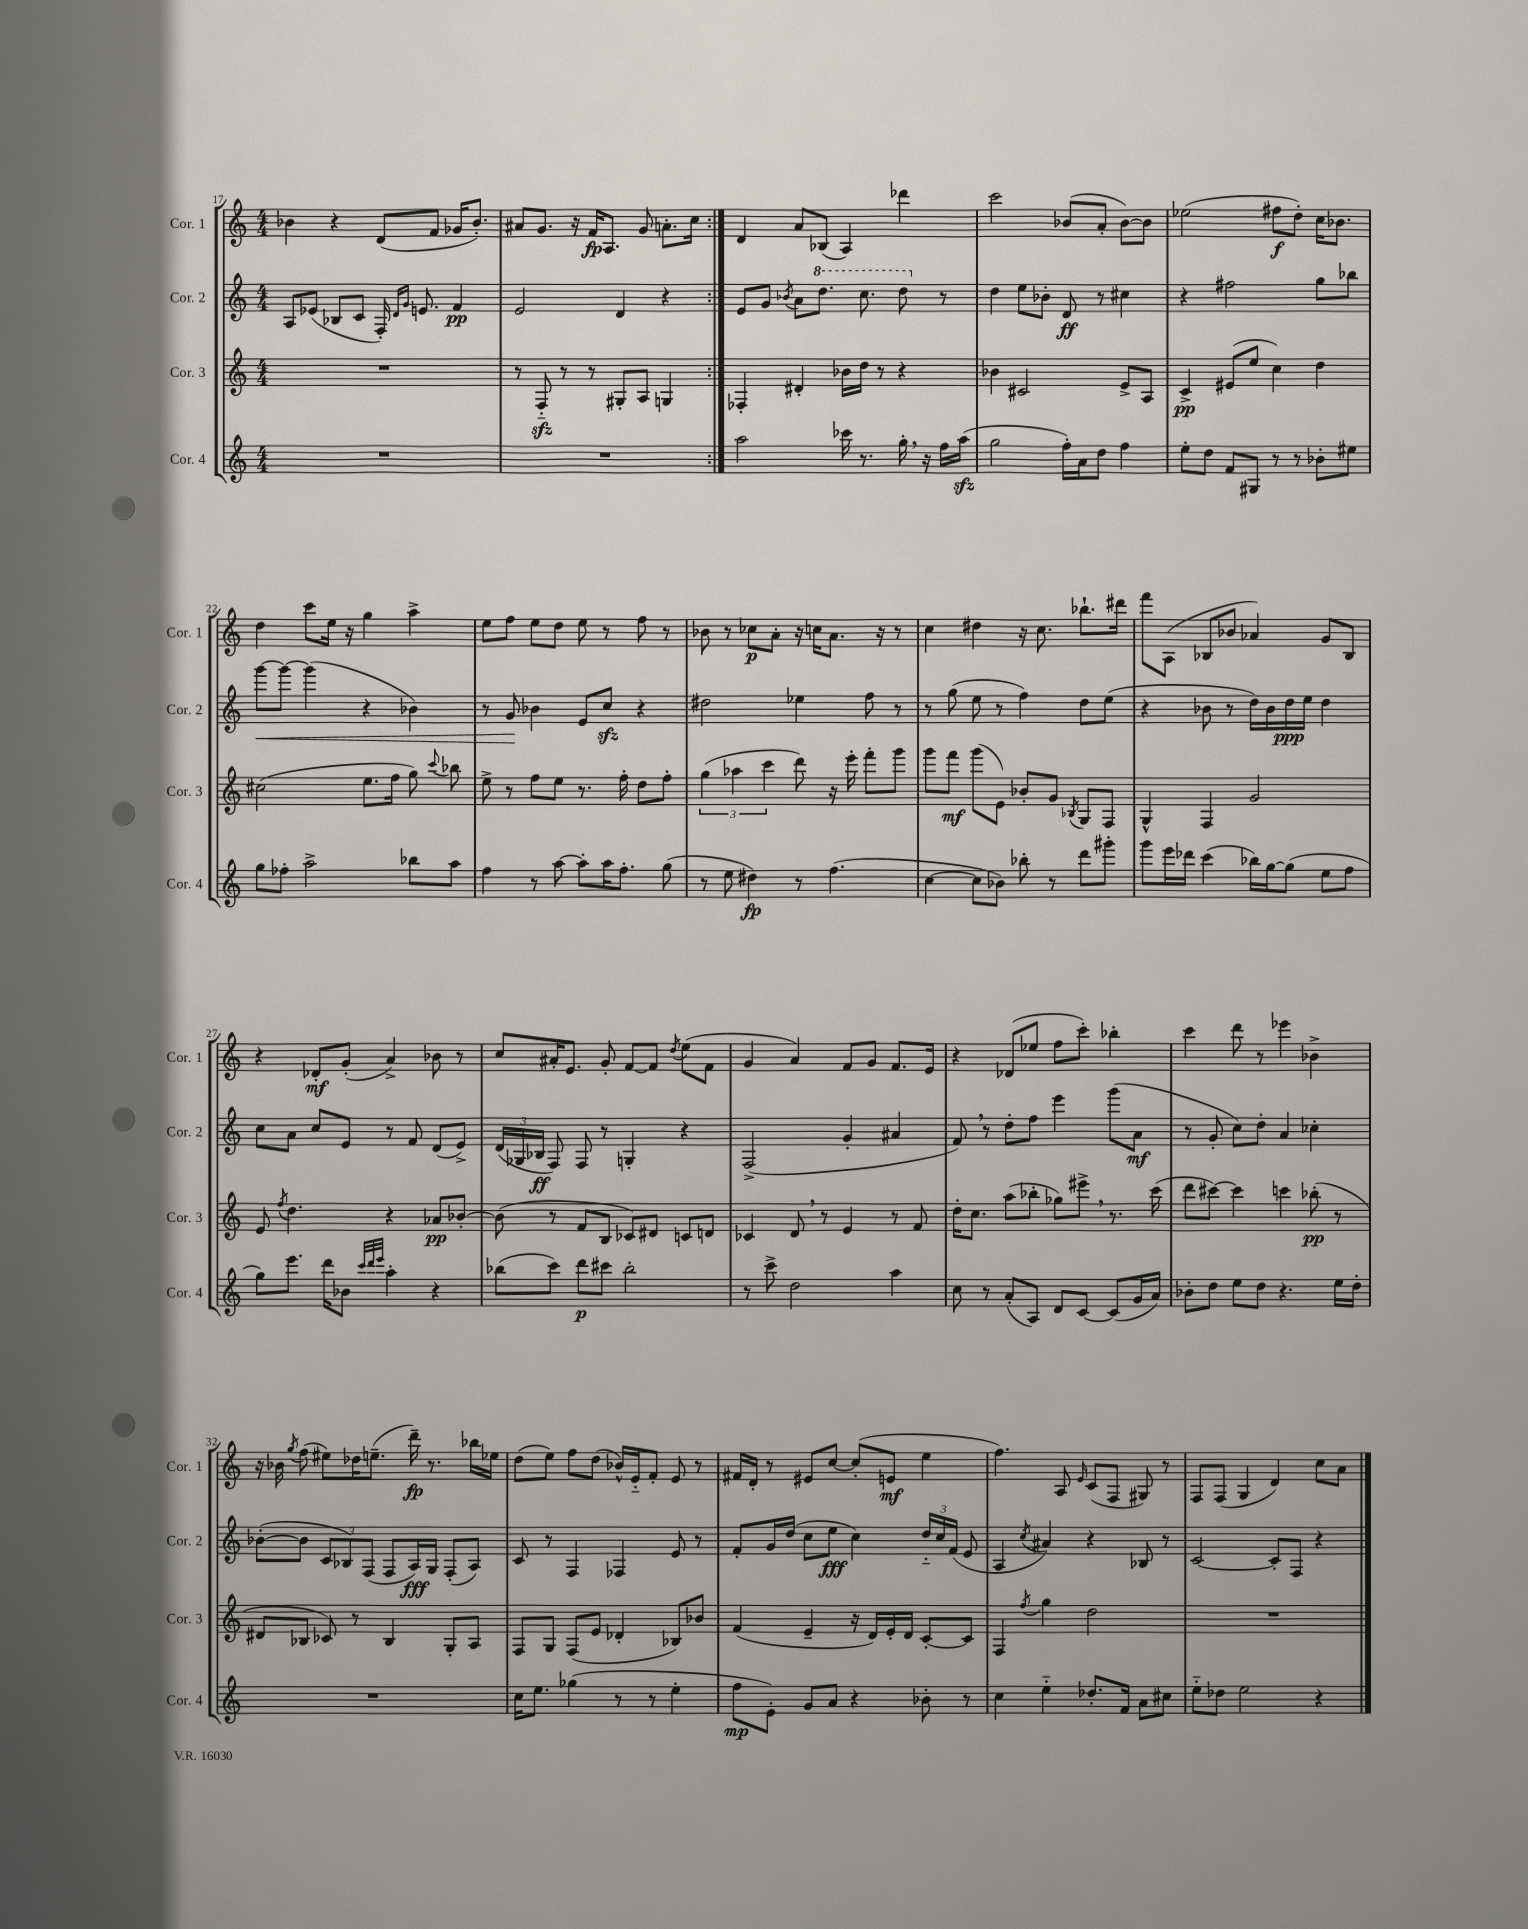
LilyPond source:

<<
\new StaffGroup <<
\new Staff = "s0" \with { instrumentName = "Cor. 1" shortInstrumentName = "Cor. 1" } {
    \clef treble \key c \major \numericTimeSignature \time 4/4
    \autoBeamOff \repeat volta 2 { bes'4 r4 d'8[( f'8] ges'16[ bes'8.]-.) |
    ais'8[ g'8.] r16 f'16[\fp a8.] g'8 a'8.[-. c''16] | }
    d'4 a'8[ bes8]( a4) des'''4 |
    c'''2 bes'8[( a'8]-. bes'8[~) bes'8] |
    ees''2( fis''8[\f d''8]-.) c''16[ bes'8.] |
    d''4 c'''8[ e''16] r16 g''4 a''4-> |
    e''8[ f''8] e''8[ d''8] e''8 r8 f''8 r8 |
    bes'8 r8 ces''8[\p a'8]-. r16 c''16[ a'8.] r16 r8 |
    c''4 dis''4 r16 c''8. bes''8.[-! dis'''16] |
    f'''8[ a8]( bes8[ bes'8] aes'4) g'8[ bes8] |
    r4 des'8[-.\mf g'8]-.( a'4->) bes'8 r8 |
    c''8[ ais'16-. e'8.] g'8-. f'8[~ f'8] \acciaccatura { d''8 } e''8[( f'8] |
    g'4 a'4) f'8[ g'8] f'8.[ e'16] |
    r4 des'8[( ees''8] f''8[ c'''8]-.) bes''4-. |
    c'''4 d'''8 r8 ees'''4 bes'4-> |
    r16 bes'16 \acciaccatura { g''8 } f''8( eis''8[) des''16 e''8.]--( d'''16--\fp) r8. bes''16[ ees''16] |
    d''8[( e''8]) f''8[ d''8]( bes'16[-^) e'16-_ f'8]-. e'8 r8 |
    fis'16[ d'16]-. r8 eis'8[ c''8]~ c''8[-.( e'8]\mf e''4 |
    f''4.) a8 \grace { e'16 } c'8[( f8] gis8) r8 |
    f8[ f8]( g4 d'4) c''8[ a'8] \bar "|." |
}
\new Staff = "s1" \with { instrumentName = "Cor. 2" shortInstrumentName = "Cor. 2" } {
    \clef treble \key c \major \numericTimeSignature \time 4/4
    \autoBeamOff \repeat volta 2 { a8[ ees'8]( bes8[ c'8] f16-.) \grace { d'16[ g'16] } e'8. f'4\pp |
    e'2 d'4 r4 | }
    e'8[ g'8] \acciaccatura { bes'8 } a'8[ \ottava #1 d'''8.] c'''8. d'''8 \ottava #0 r8 |
    d''4 e''8[ bes'8]-. d'8\ff r8 cis''4 |
    r4 fis''2 g''8[ bes''8] |
    g'''8[~\< g'''8]~ g'''4( r4 bes'4) |
    r8 g'8\! bes'4 e'8[ c''8]\sfz r4 |
    dis''2 ees''4 f''8 r8 |
    r8 g''8( e''8 r8 f''4) d''8[ e''8]( |
    r4 bes'8 r8 d''16[) bes'16 d''16\ppp e''16] d''4 |
    c''8[ a'8] c''8[ e'8] r8 f'8 d'8[( e'8]->) |
    \tuplet 3/2 { d'16[( ges16 bes16]\ff } f8) f8 r8 g4-. r4 |
    f2->( g'4-. ais'4 |
    f'8) \breathe r8 d''8[-. f''8] e'''4 g'''8[( a'8]\mf |
    r8 g'8-. c''8[) d''8]-. a'4 ces''4-. |
    bes'8[~-.( bes'8] \tuplet 3/2 { c'8[ bes8) f8]( } f8[ a16\fff) g16] f8[-.( a8]) |
    c'8 r8 f4 fes4 e'8 r8 |
    f'8[-. g'16 d''16]( c''8[ e''8]\fff c''4) \tuplet 3/2 { d''16[-_ c''16 f'16]( } e'8 |
    a4 \acciaccatura { c''8 } ais'4) r4 bes8 r8 |
    c'2~ c'8[-. f8] r4 \bar "|." |
}
\new Staff = "s2" \with { instrumentName = "Cor. 3" shortInstrumentName = "Cor. 3" } {
    \clef treble \key c \major \numericTimeSignature \time 4/4
    \autoBeamOff \repeat volta 2 { R1 |
    r8 f8-_\sfz r8 r8 gis8[-. a8] g4 | }
    fes4-. dis'4-. bes'16[ d''16] r8 r4 |
    bes'4 cis'2 e'8[-> a8] |
    c'4->\pp eis'8[( e''8] c''4) d''4 |
    cis''2( e''8.[ f''16] g''8) \appoggiatura { c'''8 } bes''8 |
    e''8-> r8 f''8[ e''8] r8. f''16-. d''8[ f''8]-. |
    \tuplet 3/2 { g''4( aes''4 c'''4 } d'''8) r16 e'''16-. f'''8[-. g'''8] |
    g'''8[ f'''8]\mf g'''8[( e'8]) bes'8[-. g'8] \acciaccatura { bes8 } g8[ f8] |
    g4-^ f4 g'2 |
    e'8 \acciaccatura { f''8 } d''4. r4 aes'8[\pp bes'8]~-. |
    bes'8( r8 f'8[ b8] ces'8[) dis'8] c'8[ d'8] |
    ces'4 d'8 \breathe r8 e'4 r8 f'8 |
    d''16[-. c''8.] a''8[( bes''8]-. ges''8[) eis'''8]-> \breathe r8. c'''16( |
    d'''8[ cis'''8]~) cis'''4 c'''4 bes''8-.\pp( r8 |
    dis'8[ bes8] ces'8) r8 bes4 g8[-. a8] |
    f8[ g8] f8[( e'8] des'4-. bes8[) bes'8] |
    f'4( e'4-- r16 d'16[) e'16-. d'16] c'8[~-. c'8] |
    f4 \acciaccatura { f''8 } g''4 d''2 |
    R1 \bar "|." |
}
\new Staff = "s3" \with { instrumentName = "Cor. 4" shortInstrumentName = "Cor. 4" } {
    \clef treble \key c \major \numericTimeSignature \time 4/4
    \autoBeamOff \repeat volta 2 { R1 |
    R1 | }
    a''2 ces'''16 r8. g''16-. \breathe r16 f''16[ a''16]\sfz( |
    g''2 f''16[-.) a'16 d''8] f''4 |
    e''8[-. d''8] f'8[ gis8] r8 r8 bes'8[-. eis''8] |
    g''8[ fes''8]-. a''2-> bes''8[ a''8] |
    f''4 r8 a''8~ a''8[-. a''16 f''8.]-. g''8( |
    r8 e''8 dis''4\fp) r8 f''4.( |
    c''4~ c''8[ bes'8]) bes''8-. r8 d'''8[ gis'''8]-. |
    g'''8[ e'''16 des'''16] c'''4( bes''16[) g''16~ g''8]( e''8[ f''8] |
    g''8[) e'''8.] d'''16[ bes'8] \grace { c'''32[ d'''32 e'''32] } a''4-. r4 |
    bes''8[( c'''8]) d'''8[\p cis'''8] bes''2-. |
    r8 c'''8-> d''2 a''4 |
    c''8 r8 a'8[-.( a8]) d'8[ c'8]~ c'8[( g'16 a'16]) |
    bes'8[-. d''8] e''8[ d''8] r4. e''16[ d''16]-. |
    R1 |
    c''16[ e''8.] ges''4( r8 r8 e''4-. |
    f''8[\mp e'8]-.) g'8[ a'8] r4 bes'8-. r8 |
    c''4 e''4-_ des''8.[-. f'16] a'8[ cis''8] |
    e''8[-_ des''8] e''2 r4 \bar "|." |
}
>>
>>
\layout { \context { \Score currentBarNumber = #17 } }
